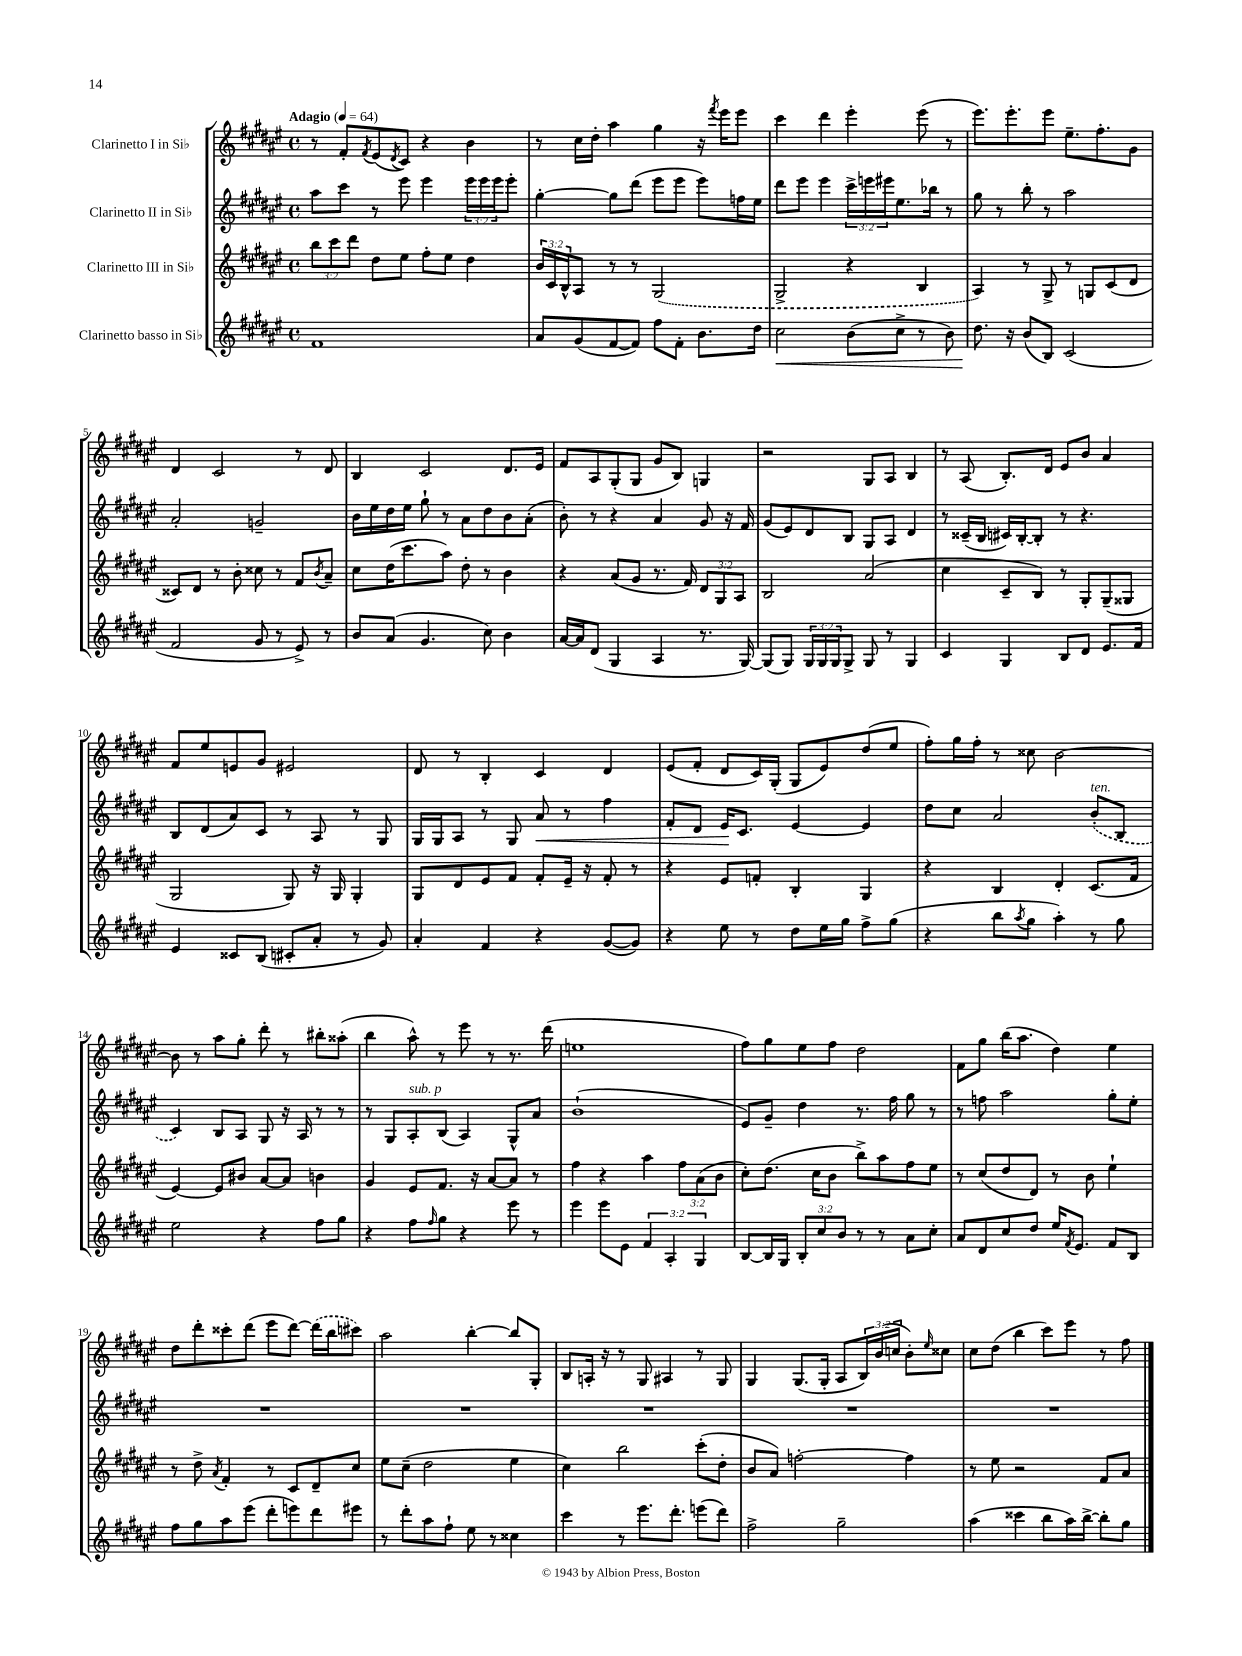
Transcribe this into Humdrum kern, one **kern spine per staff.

**kern	**dynam	**kern	**kern	**dynam	**kern
*part4	*part4	*part3	*part2	*part2	*part1
*staff4	*staff4	*staff3	*staff2	*staff2	*staff1
*I"Clarinetto basso in Si♭	*	*I"Clarinetto III in Si♭	*I"Clarinetto II in Si♭	*	*I"Clarinetto I in Si♭
*clefG2	*	*clefG2	*clefG2	*	*clefG2
*k[f#c#g#d#a#e#]	*	*k[f#c#g#d#a#e#]	*k[f#c#g#d#a#e#]	*	*k[f#c#g#d#a#e#]
*M4/4	*	*M4/4	*M4/4	*	*M4/4
*met(c)	*	*met(c)	*met(c)	*	*met(c)
*MM64	*	*MM64	*MM64	*	*MM64
=1	=1	=1	=1	=1	=1
!	!	!	!	!	!LO:TX:a:B:t=Adagio
1f#	.	12bb\L	8aa#\L	.	8r
.	.	12ccc#\	.	.	.
.	.	.	8ccc#\J	.	8f#'/L
.	.	12ddd#\J	.	.	.
.	.	.	.	.	8qf#/
.	.	8dd#\L	8r	.	(8e#/
.	.	.	.	.	8qd#/
.	.	8ee#\J	8eee#\	.	8c#/J)
.	.	8ff#'\L	4eee#\	.	4r
.	.	8ee#\J	.	.	.
.	.	4dd#\	24eee#\LL	.	4b\
.	.	.	24eee#\	.	.
.	.	.	24eee#\J	.	.
.	.	.	8eee#'\J	.	.
=2	=2	=2	=2	=2	=2
8a#/L	.	24b/LL	[4gg#'\	.	8r
.	.	24c#/	.	.	.
.	.	24B^^/J	.	.	.
(8g#/	.	8A#/J	.	.	16cc#\LL
.	.	.	.	.	16dd#'\JJ
[8f#/	.	8r	8gg#\L]	.	4aa#\
8f#/J])	.	8r	(8ddd#\J	.	.
8ff#\L	.	(2G#/	8eee#\L	.	4gg#\
8f#'\J	.	.	8eee#\J	.	.
8.b\L	.	.	8eee#\L)	.	16r
.	.	.	.	.	8qfff#/
.	.	.	.	.	16eee#\KL
.	.	.	16ffn\L	.	8eee#\J
16dd#\Jk	.	.	16ee#\JJ	.	.
=3	=3	=3	=3	=3	=3
!	!LO:HP:b	!	!	!	!
2cc#\	<	2G#^/	8ddd#\L	.	4ccc#\
.	.	.	8eee#\J	.	.
.	.	.	4eee#\	.	4ddd#\
(8b\L	.	4r	24ccc#^\LL	.	4eee#'\
.	.	.	24eeen\	.	.
.	.	.	24eee#X\J	.	.
8cc#^\J	.	.	8.ee#\	.	.
8r	.	4B/	.	.	(8eee#\
.	.	.	16bb-X\Jk	.	.
8b\)	.	.	8r	.	8r
=4	=4	=4	=4	=4	=4
8.dd#\	.	4A#/)	8gg#\	.	8.eee#\L)
.	.	.	8r	.	.
16r	[	.	.	.	8.eee#'\
(8b/L	.	8r	8bb'\	.	.
8B/J)	.	8G#^/	8r	.	8eee#\J
(2c#/	.	8r	2aa#\	.	8.ee#~\L
.	.	8Gn/L	.	.	.
.	.	.	.	.	8.ff#'\
.	.	(8c#/	.	.	.
.	.	8d#/J	.	.	8g#\J
!!LO:LB:g=z
=5	=5	=5	=5	=5	=5
2f#/	.	8c##X/L)	2a#'/	.	4d#/
.	.	8d#/J	.	.	.
.	.	8r	.	.	2c#/
.	.	8b'\	.	.	.
8g#/	.	8cc##X\	2gn~/	.	.
8r	.	8r	.	.	.
8e#^/)	.	8f#/L	.	.	8r
.	.	8qb/	.	.	.
8r	.	8a#~/J	.	.	8d#/
=6	=6	=6	=6	=6	=6
8b/L	.	8cc#\L	16b\LL	.	4B/
.	.	.	16ee#\	.	.
(8a#/J	.	(16dd#\K	16dd#\	.	.
.	.	8.ccc#\	16ee#\JJ	.	.
4.g#/	.	.	8gg#`\	.	2c#/
.	.	8aa#\J)	8r	.	.
.	.	8dd#'\	8a#\L	.	.
8cc#\)	.	8r	8dd#\	.	.
4b\	.	4b\	8b\	.	8.d#/L
.	.	.	(8a#'\J	.	.
.	.	.	.	.	16e#/Jk
=7	=7	=7	=7	=7	=7
[16a#/LL	.	4r	8b'\)	.	8f#/L
16a#/J]	.	.	.	.	.
(8d#/J	.	.	8r	.	8A#/
4G#/	.	(8a#/L	4r	.	(8G#'/
.	.	8g#/J	.	.	8G#/J
4A#/	.	8.r	4a#/	.	8g#/L
.	.	.	.	.	8B/J)
.	.	16f#/)	.	.	.
8.r	.	12d#/L	8g#/	.	4Gn/
.	.	12G#/	.	.	.
.	.	.	16r	.	.
.	.	12A#/J	.	.	.
[16G#/)	.	.	16f#/	.	.
=8	=8	=8	=8	=8	=8
(8G#/L]	.	2B/	(8g#/L	.	2r
8G#/J)	.	.	8e#/)	.	.
24G#/LL	.	.	8d#/	.	.
24G#/	.	.	.	.	.
24G#/J	.	.	.	.	.
8G#^/J	.	.	8B/J	.	.
8G#/	.	(2a#/	8G#/L	.	8G#/L
8r	.	.	8A#/J	.	8A#/J
4G#/	.	.	4d#/	.	4B/
=9	=9	=9	=9	=9	=9
4c#/	.	4cc#\	8r	.	8r
.	.	.	(16c##X~/LL	.	(8A#/
.	.	.	16B/JJ	.	.
4G#/	.	8c#~/L	16c#X/LL)	.	8.B'/L)
.	.	.	[16B'/J	.	.
.	.	8B/J)	8B'/J]	.	.
.	.	.	.	.	16d#/Jk
8B/L	.	8r	8r	.	8e#/L
8d#/J	.	8G#'/L	4.r	.	8b/J
8.e#/L	.	(8G#~/	.	.	4a#/
.	.	8G##X/J	.	.	.
16f#/Jk	.	.	.	.	.
!!LO:LB:g=z
=10	=10	=10	=10	=10	=10
4e#/	.	2G#/	8B/L	.	8f#/L
.	.	.	(8d#/	.	8ee#/
8c##X/L	.	.	8a#/)	.	8en/
(8B/J	.	.	8c#/J	.	8g#/J
8c#X'/L	.	8G#/)	8r	.	2e#X/
8a#'/J	.	16r	8A#/	.	.
.	.	16G#/	.	.	.
8r	.	4G#'/	8r	.	.
8g#/)	.	.	8G#/	.	.
=11	=11	=11	=11	=11	=11
4a#'/	.	8G#/L	16G#/LL	.	8d#/
.	.	.	16G#/J	.	.
.	.	8d#/	8A#/J	.	8r
4f#/	.	8e#/	8r	.	4B'/
.	.	8f#/J	8G#/	.	.
!	!	!	!	!LO:HP:b	!
4r	.	8f#'/L	8a#/	<	4c#/
.	.	16e#~/Jk	8r	.	.
.	.	16r	.	.	.
([8g#/L	.	8f#'/	4ff#\	.	4d#/
8g#/J])	.	8r	.	.	.
=12	=12	=12	=12	=12	=12
4r	.	4r	8f#'/L	.	(8e#/L
.	.	.	8d#/J	.	8f#'/J
8ee#\	.	8e#/L	16e#/KL	.	8d#/L
.	.	.	8.c#/J	[	.
8r	.	8fn'/J	.	.	16c#/L)
.	.	.	.	.	(16G#'/JJ
8dd#\L	.	4B'/	[4e#/	.	8G#/L
16ee#\L	.	.	.	.	8e#/)
16gg#\JJ	.	.	.	.	.
8ff#^\L	.	4G#/	4e#/]	.	(8dd#/
(8gg#\J	.	.	.	.	8ee#/J
=13	=13	=13	=13	=13	=13
4r	.	4r	8dd#\L	.	8ff#'\L)
.	.	.	8cc#\J	.	16gg#\L
.	.	.	.	.	16ff#'\JJ
8bb\L	.	4B/	2a#/	.	8r
8qaa#/	.	.	.	.	.
8gg#\J	.	.	.	.	8cc##X\
4aa#'\)	.	4d#'/	.	.	[2b\
!	!	!	!LO:TX:a:i:t=ten.	!	!
8r	.	(8.c#/L	(8b'/L	.	.
8gg#\	.	.	8B/J	.	.
.	.	16f#/Jk	.	.	.
!!LO:LB:g=z
=14	=14	=14	=14	=14	=14
2ee#\	.	[4e#/)	4c#/)	.	8b\]
.	.	.	.	.	8r
.	.	8e#/L]	8B/L	.	8aa#\L
.	.	8b#X/J	8A#/J	.	8gg#'\J
4r	.	[8a#/L	8G#/	.	8ddd#'\
.	.	8a#/J]	16r	.	8r
.	.	.	16A#/	.	.
8ff#\L	.	4bn\	8r	.	8bb#X'\L
8gg#\J	.	.	8r	.	(8aa##X'\J
=15	=15	=15	=15	=15	=15
4r	.	4g#/	8r	.	4bb\
.	.	.	8G#/L	.	.
!	!	!	!LO:TX:a:i:t=sub. p	!	!
8ff#\L	.	8e#/L	8A#'/	.	8aa#^^\)
16qqff#/	.	.	.	.	.
8gg#\J	.	8.f#/J	(8B/J	.	8r
4r	.	.	4A#/)	.	8eee#\
.	.	16r	.	.	.
.	.	[8a#/L	.	.	8r
8eee#\	.	8a#/J]	8G#^^/L	.	8.r
8r	.	8r	8a#/J	.	.
.	.	.	.	.	(16ddd#\
=16	=16	=16	=16	=16	=16
4eee#\	.	4ff#\	(1b`	.	1een
8eee#\L	.	4r	.	.	.
8e#\J	.	.	.	.	.
6f#/	.	4aa#\	.	.	.
6A#'/	.	.	.	.	.
.	.	12ff#\L	.	.	.
6G#/	.	(12a#\	.	.	.
.	.	12b\J	.	.	.
=17	=17	=17	=17	=17	=17
[8B/L	.	8cc#'\L)	8e#/L)	.	8ff#\L)
16B/L]	.	(8.dd#\J	8g#~/J	.	8gg#\
16G#/JJ	.	.	.	.	.
12B'/L	.	.	4dd#\	.	8ee#\
.	.	16cc#\KL	.	.	.
12cc#/	.	.	.	.	.
.	.	8b\J	.	.	8ff#\J
12b/J	.	.	.	.	.
8r	.	8bb^\L)	8.r	.	2dd#\
8r	.	8aa#\	.	.	.
.	.	.	16ff#\	.	.
8a#\L	.	8ff#\	8gg#\	.	.
8cc#'\J	.	8ee#\J	8r	.	.
=18	=18	=18	=18	=18	=18
8a#/L	.	8r	8r	.	8f#\L
8d#/	.	(8cc#/L	8ffn\	.	8gg#\J
8cc#/	.	8dd#/	2aa#\	.	(16bb\KL
.	.	.	.	.	8.aa#\J
8dd#/J	.	8d#/J)	.	.	.
16ee#/KL	.	8r	.	.	4dd#\)
8qf#/	.	.	.	.	.
8.e#/J	.	.	.	.	.
.	.	8b\	.	.	.
8f#/L	.	4ee#`\	8gg#'\L	.	4ee#\
8B/J	.	.	8ee#'\J	.	.
!!LO:LB:g=z
=19	=19	=19	=19	=19	=19
8ff#\L	.	8r	1r	.	8dd#\L
8gg#\	.	8dd#^\	.	.	8ddd#'\
.	.	8qa#/	.	.	.
8aa#\	.	4f#'/	.	.	8ccc##X'\
(8eee#\J	.	.	.	.	(8ddd#\J
8ddd#'\L	.	8r	.	.	8eee#\L
8eeen\)	.	8c#/L	.	.	[8ddd#\J)
8ddd#\	.	8d#~/	.	.	(16ddd#\LL]
.	.	.	.	.	16bb\J
8eee#X\J	.	8cc#/J	.	.	8ccc#X\J)
=20	=20	=20	=20	=20	=20
8r	.	8ee#\L	1r	.	2aa#\
8ddd#'\L	.	(8cc#~\J	.	.	.
8aa#\	.	2dd#\	.	.	.
8ff#`\J	.	.	.	.	.
8ee#\	.	.	.	.	[4bb'\
8r	.	.	.	.	.
4cc##X\	.	4ee#\	.	.	8bb/L]
.	.	.	.	.	8G#'/J
=21	=21	=21	=21	=21	=21
4ccc#\	.	4cc#\)	1r	.	8B/L
.	.	.	.	.	16An'/Jk
.	.	.	.	.	16r
8r	.	2bb\	.	.	8r
8.eee#\L	.	.	.	.	8G#/
.	.	.	.	.	4A#X/
8.ddd#'\J	.	.	.	.	.
(8eeen\L	.	(8ccc#'\L	.	.	8r
8ddd#\J)	.	8dd#'\J	.	.	8G#/
=22	=22	=22	=22	=22	=22
2ff#^\	.	8b/L	1r	.	4G#/
.	.	8a#/J)	.	.	.
.	.	[2ffn'\	.	.	(8.G#/L
.	.	.	.	.	16G#'/Jk
2gg#~\	.	.	.	.	8A#/L
.	.	.	.	.	24B/L)
.	.	.	.	.	(24b/
.	.	.	.	.	24ccn/JJ
.	.	4ff\]	.	.	8b'\L)
.	.	.	.	.	16qqee#/
.	.	.	.	.	8cc##X\J
=23	=23	=23	=23	=23	=23
(4aa#\	.	8r	1r	.	8cc#\L
.	.	8ee#\	.	.	(8dd#\J
4ccc##X\	.	2r	.	.	4bb\
8bb\L	.	.	.	.	8ccc#\L)
16aa#\L)	.	.	.	.	8eee#\J
[16bb^\JJ	.	.	.	.	.
8bb'\L]	.	8f#/L	.	.	8r
8gg#\J	.	8a#/J	.	.	8ff#\
==	==	==	==	==	==
*-	*-	*-	*-	*-	*-
